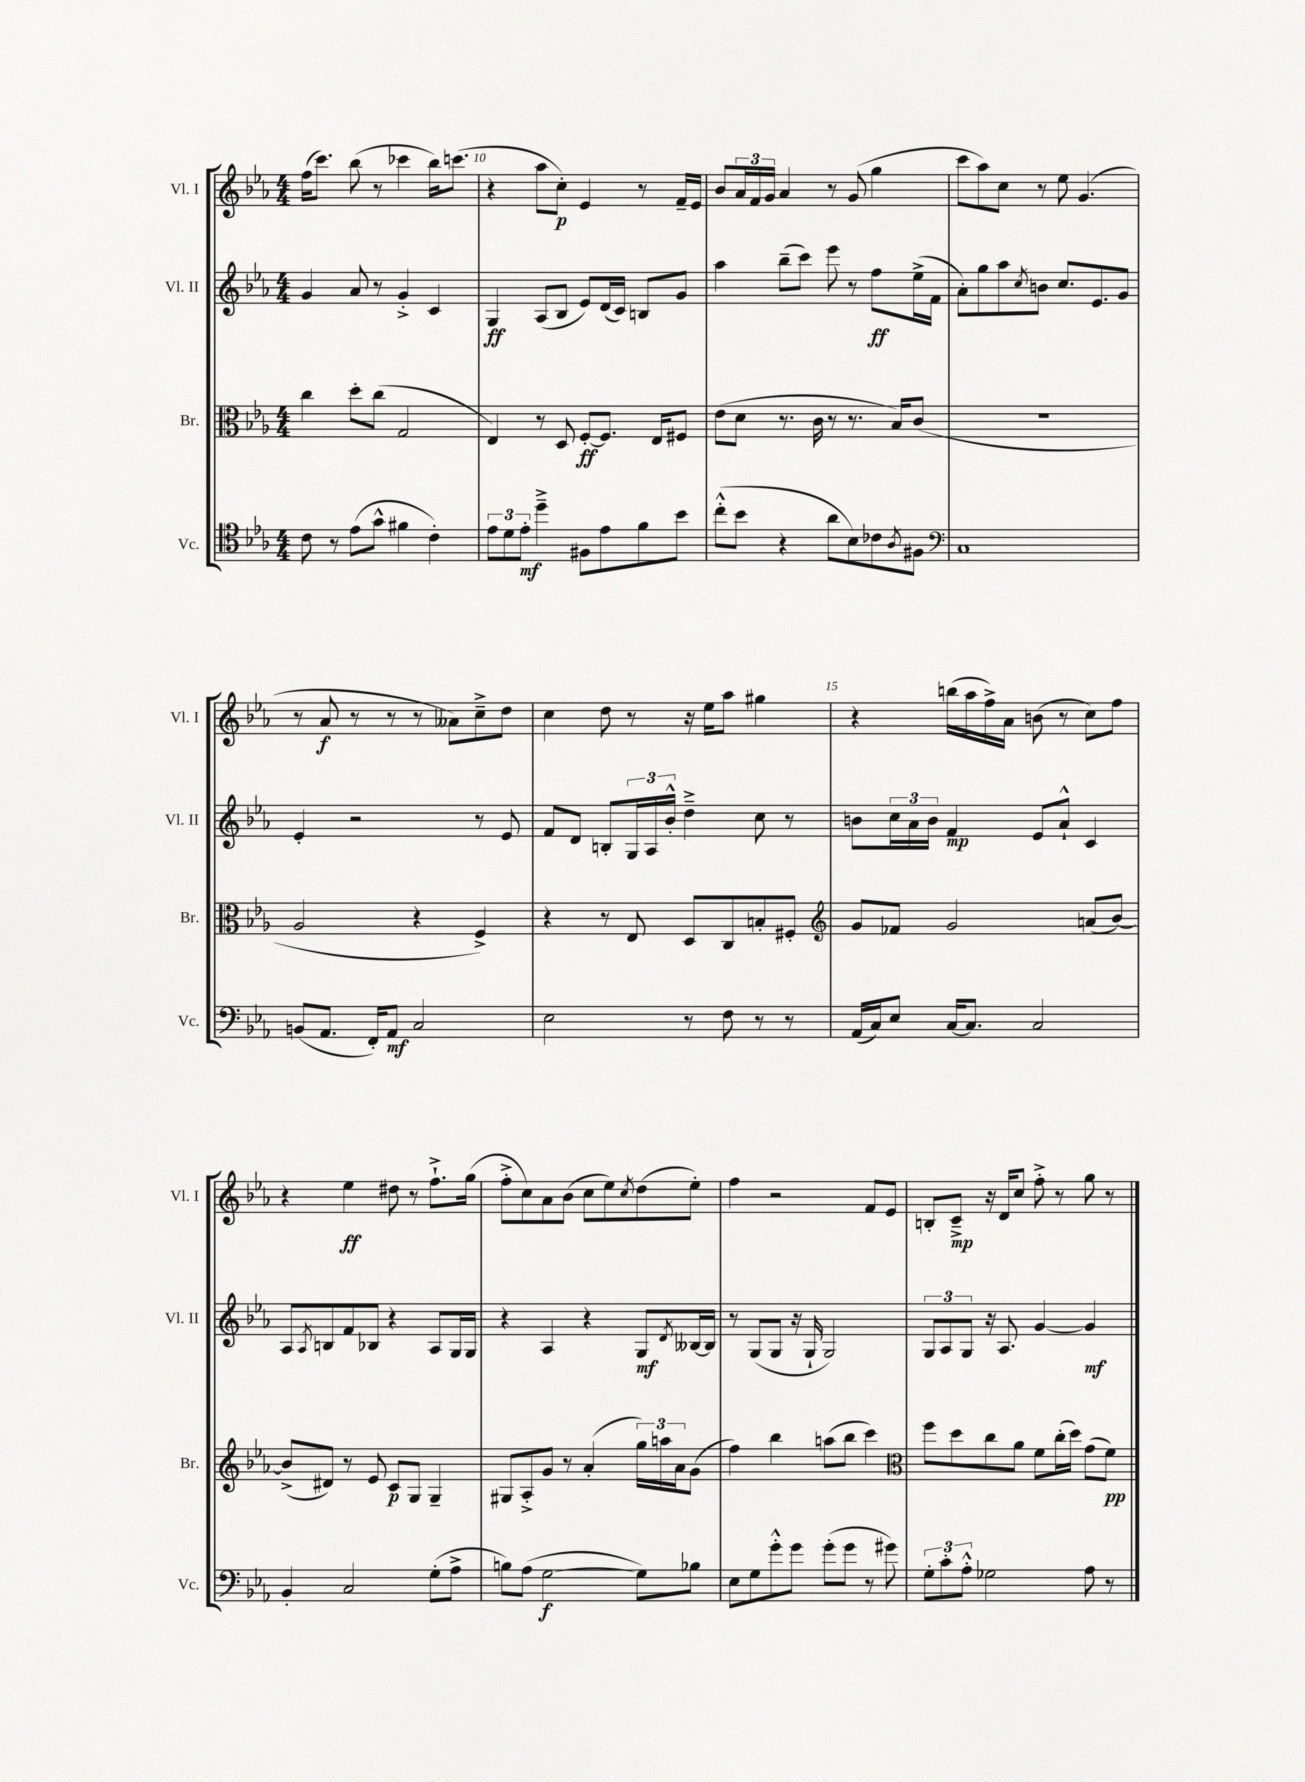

**kern	**dynam	**kern	**dynam	**kern	**dynam	**kern	**dynam
*part4	*part4	*part3	*part3	*part2	*part2	*part1	*part1
*staff4	*staff4	*staff3	*staff3	*staff2	*staff2	*staff1	*staff1
*I"Vc.	*	*I"Br.	*	*I"Vl. II	*	*I"Vl. I	*
*I'Vc.	*	*I'Br.	*	*I'Vl. II	*	*I'Vl. I	*
*clefC4	*	*clefC3	*	*clefG2	*	*clefG2	*
*k[b-e-a-]	*	*k[b-e-a-]	*	*k[b-e-a-]	*	*k[b-e-a-]	*
*M4/4	*	*M4/4	*	*M4/4	*	*M4/4	*
=9	=9	=9	=9	=9	=9	=9	=9
8c\	.	4cc\	.	4g/	.	(16ff\KL	.
.	.	.	.	.	.	8.ccc\J)	.
8r	.	.	.	.	.	.	.
(8e-\L	.	8dd'\L	.	8a-/	.	(8bb-\	.
8g^^\J	.	(8cc\J	.	8r	.	8r	.
4f#X\	.	2G/	.	4g'^/	.	4ccc-X\	.
4c'\)	.	.	.	4c/	.	16bb-\KL)	.
.	.	.	.	.	.	(8.cccn\J	.
=10	=10	=10	=10	=10	=10	=10	=10
12e-\L	.	4E-/)	.	4G/	ff	4r	.
12d\	.	.	.	.	.	.	.
12e-'\J	mf	.	.	.	.	.	.
4dd~^\	.	8r	.	(8A-/L	.	8aa-\L	.
.	.	8D/	.	8B-/J	.	8cc'\J)	p
8F#X\L	.	[8F'/L	ff	8e-/L)	.	4e-/	.
8e-\	.	8.F/J]	.	(16d/L	.	.	.
.	.	.	.	16c/JJ)	.	.	.
8f\	.	.	.	8Bn/L	.	8r	.
.	.	16E-/KL	.	.	.	.	.
8b-\J	.	8F#X/J	.	8g/J	.	16f~/LL	.
.	.	.	.	.	.	16e-/JJ	.
=11	=11	=11	=11	=11	=11	=11	=11
(8cc'^^\L	.	(8e-\L	.	4aa-\	.	8b-/L	.
8b-\J	.	8d\J	.	.	.	24a-/L	.
.	.	.	.	.	.	24f/	.
.	.	.	.	.	.	24g/JJ	.
4r	.	8.r	.	(8bb-~\L	.	4a-/	.
.	.	.	.	8ccc\J)	.	.	.
.	.	16c\	.	.	.	.	.
8a-\L	.	8r	.	8eee-\	.	8r	.
8B-\)	.	8.r	.	8r	.	(8g/	.
8c-X\	.	.	.	8ff\L	ff	4gg\	.
.	.	16B-/KL)	.	.	.	.	.
8qA-/	.	.	.	.	.	.	.
8F#X\J	.	(8c/J	.	(16ee-^\L	.	.	.
.	.	.	.	16f\JJ	.	.	.
=12	=12	=12	=12	=12	=12	=12	=12
*clefF4	*	*	*	*	*	*	*
1C	.	1r	.	8a-'\L)	.	8ccc\L	.
.	.	.	.	8gg\	.	8aa-\)	.
.	.	.	.	8aa-\	.	8cc\J	.
.	.	.	.	8qcc/	.	.	.
.	.	.	.	8bn\J	.	8r	.
.	.	.	.	8.cc/L	.	8ee-\	.
.	.	.	.	.	.	(4.g/	.
.	.	.	.	8.e-/	.	.	.
.	.	.	.	8g/J	.	.	.
!!LO:LB:g=z
=13	=13	=13	=13	=13	=13	=13	=13
(8BBn/L	.	2A-/	.	4e-'/	.	8r	.
8.AA-/J	.	.	.	.	.	8a-/	f
.	.	.	.	2r	.	8r	.
16FF'/KL)	.	.	.	.	.	.	.
8AA-/J	mf	.	.	.	.	8r	.
2C/	.	4r	.	.	.	8r	.
.	.	.	.	.	.	8a--X\L)	.
.	.	4F^/)	.	8r	.	8cc~^\	.
.	.	.	.	8e-/	.	8dd\J	.
=14	=14	=14	=14	=14	=14	=14	=14
2E-\	.	4r	.	8f/L	.	4cc\	.
.	.	.	.	8d/J	.	.	.
.	.	8r	.	8Bn'/L	.	8dd\	.
.	.	8E-/	.	24G/L	.	8r	.
.	.	.	.	24A-/	.	.	.
.	.	.	.	24b-'^^/JJ	.	.	.
8r	.	8D/L	.	4dd~^\	.	16r	.
.	.	.	.	.	.	16ee-\KL	.
8F\	.	8C/	.	.	.	8aa-\J	.
8r	.	8Bn'/	.	8cc\	.	4gg#X\	.
8r	.	8F#X'/J	.	8r	.	.	.
=15	=15	=15	=15	=15	=15	=15	=15
*	*	*clefG2	*	*	*	*	*
(16AA-/LL	.	8g/L	.	8bn\L	.	4r	.
16C/J)	.	.	.	.	.	.	.
8E-/J	.	8f-X/J	.	24cc\L	.	.	.
.	.	.	.	24a-\	.	.	.
.	.	.	.	24b\JJ	.	.	.
[16C/KL	.	2g/	.	4f/	mp	(16bbn\LL	.
8.C/J]	.	.	.	.	.	16aa-\	.
.	.	.	.	.	.	16ff^\)	.
.	.	.	.	.	.	16a-\JJ	.
2C/	.	.	.	8e-/L	.	(8bn\	.
.	.	.	.	8a-`^^/J	.	8r	.
.	.	(8an/L	.	4c/	.	8cc\L)	.
.	.	[8b-/J)	.	.	.	8ff\J	.
!!LO:LB:g=z
=16	=16	=16	=16	=16	=16	=16	=16
4BB-'/	.	(8b-^/L]	.	8A-/L	.	4r	.
.	.	.	.	8qA-/	.	.	.
.	.	8d#X/J)	.	8Bn/	.	.	.
2C/	.	8r	.	8f/	.	4ee-\	ff
.	.	8e-/	.	8B-X/J	.	.	.
.	.	8c/L	p	4r	.	8dd#X\	.
.	.	8G/J	.	.	.	8r	.
(8G'\L	.	4G~/	.	8A-/L	.	8.ff`^\L	.
8A-^\J	.	.	.	16G/L	.	.	.
.	.	.	.	16G/JJ	.	(16gg\Jk	.
=17	=17	=17	=17	=17	=17	=17	=17
8Bn\L)	.	8G#X/L	.	4r	.	8ff'^\L	.
(8A-\J	.	8A-'^/	.	.	.	8cc\)	.
[2G\	f	8g/J	.	4A-/	.	8a-\	.
.	.	8r	.	.	.	(8b-\J	.
.	.	(4a-'/	.	4r	.	8cc\L	.
.	.	.	.	.	.	8ee-\)	.
.	.	.	.	.	.	8qcc/	.
8G\L])	.	24gg\LL)	.	8G/L	mf	(8dd\	.
.	.	24aan\	.	.	.	.	.
.	.	24a-\J	.	.	.	.	.
.	.	.	.	8qd/	.	.	.
8B-X\J	.	(8g\J	.	[16B--X/L	.	8ee-'\J)	.
.	.	.	.	16B--/JJ]	.	.	.
=18	=18	=18	=18	=18	=18	=18	=18
8E-\L	.	4ff\)	.	8r	.	4ff\	.
8G\	.	.	.	(8G/L	.	.	.
8g'^^\	.	4bb-\	.	8G/J	.	2r	.
8g\J	.	.	.	16r	.	.	.
.	.	.	.	16G`/	.	.	.
(8g'\L	.	(8aan\L	.	2G/)	.	.	.
8g\J	.	8bb-\J	.	.	.	.	.
8r	.	4ccc\)	.	.	.	8f/L	.
8g#X\)	.	.	.	.	.	8e-/J	.
=19	=19	=19	=19	=19	=19	=19	=19
*	*	*clefC3	*	*	*	*	*
12G'\L	.	8ff\L	.	12G/L	.	8Bn'/L	.
12c'\	.	.	.	12A-/	.	.	.
.	.	8dd\	.	.	.	8c~^/J	mp
12A-'^^\J	.	.	.	12G/J	.	.	.
2G-X\	.	8cc\	.	16r	.	16r	.
.	.	.	.	8.A-/	.	16d/KL	.
.	.	8a-\J	.	.	.	8cc/J	.
.	.	8f\L	.	[4g/	.	8ff'^\	.
.	.	(16cc'\L	.	.	.	8r	.
.	.	16dd\JJ)	.	.	.	.	.
8A-\	.	(8g\L	.	4g/]	mf	8gg\	.
8r	.	8f\J)	pp	.	.	8r	.
==	==	==	==	==	==	==	==
*-	*-	*-	*-	*-	*-	*-	*-
